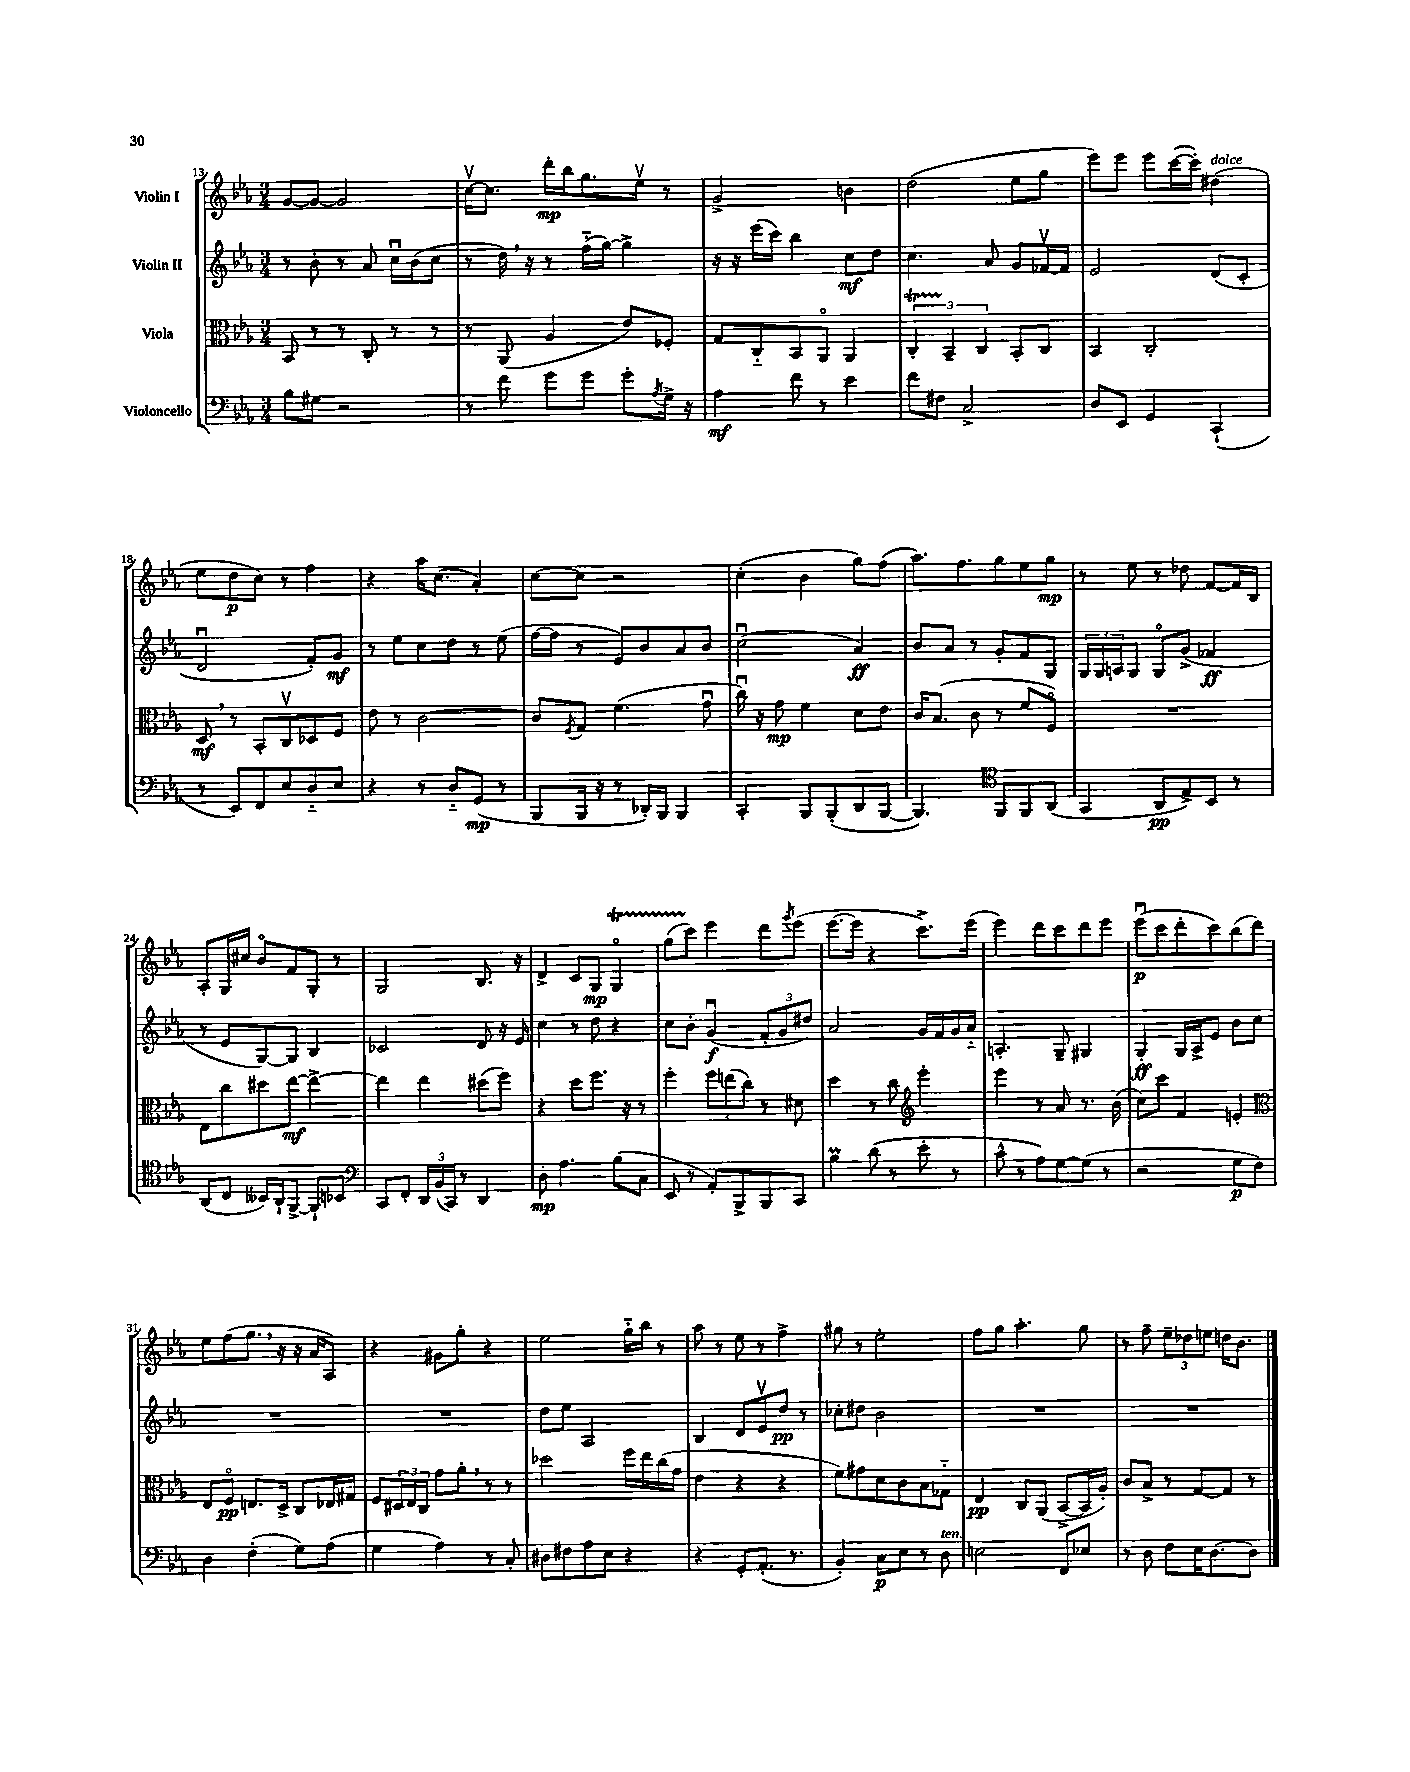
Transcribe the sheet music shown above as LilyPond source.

<<
\new StaffGroup <<
\new Staff = "s0" \with { instrumentName = "Violin I" } {
    \clef treble \key ees \major \numericTimeSignature \time 3/4
    g'8~ g'8~ g'2 |
    c''16~\upbow c''8. d'''16-.\mp bes''16 g''8. ees''16\upbow r8 |
    g'2-> b'4 |
    d''2( ees''8 g''8 |
    ees'''8) ees'''8 ees'''8 c'''16~( c'''16-.) dis''4^\markup { \italic "dolce" }( |
    ees''8 d''8\p c''8) r8 f''4 |
    r4 aes''16 c''8.( aes'4-.) |
    c''8~ c''8 r2 |
    c''4-.( bes'4 g''8) f''8( |
    aes''8.) f''8. g''8 ees''8 g''8\mp |
    r8 ees''8 r8 des''8 f'8~ f'16 bes16 |
    aes8-. g16 cis''16 bes'8\flageolet f'8 g8-. r8 |
    g2 bes8. r16 |
    d'4-> c'8 g8\mp g4\flageolet\startTrillSpan |
    g''8( c'''8\stopTrillSpan) ees'''4 d'''8 \acciaccatura { g'''8 } ees'''8( |
    ees'''8.~ ees'''16 r4 c'''8.->) ees'''16( |
    ees'''4) d'''8 c'''8 d'''8 ees'''8 |
    ees'''8\downbow\p( c'''8 d'''8-. c'''8) bes''8( d'''8) |
    ees''8 f''8( g''8. \breathe r16 r16 aes'16 aes8) |
    r4 gis'8 g''8-. r4 |
    ees''2 g''16-_ bes''16 r8 |
    aes''8 r8 ees''8 r8 f''4-> |
    gis''8 r8 ees''2-. |
    f''8 g''8 aes''4.-. g''8 |
    r8 f''8-- \tuplet 3/2 { ees''8-- des''8 e''8 } d''16 bes'8. \bar "|." |
}
\new Staff = "s1" \with { instrumentName = "Violin II" } {
    \clef treble \key ees \major \numericTimeSignature \time 3/4
    r8 bes'8-. r8 aes'8 c''16\downbow bes'16( c''8 |
    r8 d''16) \breathe r16 r8 f''16-_( g''16~) g''4-> |
    r16 r16 ees'''16( c'''16) bes''4 c''8\mf d''8 |
    c''4. aes'8 g'8 fes'16~\upbow fes'16 |
    ees'2 d'8( c'8-. |
    d'2\downbow f'8-.) g'8\mf |
    r8 ees''8 c''8 d''8 r8 ees''8( |
    f''16~ f''16 r8 ees'8) bes'8 aes'8 bes'8 |
    c''2\downbow( aes'4\ff) |
    bes'8 aes'8 r8 g'8-. f'8 g8 |
    \tuplet 3/2 { g16 g16 a16 } g8 g8\flageolet g'8->( fes'4\ff |
    r8 ees'8 g8~) g8 bes4 |
    ces'2 d'8 r16 ees'16 |
    c''4 r8 d''8 r4 |
    c''8 bes'8-. g'4\downbow\f( \tuplet 3/2 { f'8-. g'8 dis''8) } |
    aes'2 g'16 f'16 g'16 aes'16-_ |
    a4.-. g8-- gis4 |
    g4-.\ff g16 aes16-> ees'8 bes'8 c''8 |
    R2. |
    R2. |
    d''8 ees''8 aes2 |
    bes4 d'8 ees'8\upbow d''8\pp r8 |
    ces''8-. dis''8 bes'2 |
    R2. |
    R2. \bar "|." |
}
\new Staff = "s2" \with { instrumentName = "Viola" } {
    \clef alto \key ees \major \numericTimeSignature \time 3/4
    bes,8 r8 r8 c8-. r8 r8 |
    r8 aes,8( aes4 ees'8) fes8-. |
    g8 c8-_ bes,8 aes,8\flageolet aes,4 |
    \tuplet 3/2 { c4-.\startTrillSpan bes,4--\stopTrillSpan c4 } bes,8-. c8 |
    bes,4 c2-. |
    d8\mf \breathe r8 bes,8-. c8\upbow des8 f8 |
    ees'8 r8 c'2~ |
    c'8 \acciaccatura { f8 } g8 f'4.( g'8\downbow |
    c''16\downbow) r16 g'8\mp f'4 d'8 ees'8 |
    c'16 bes8.( c'8 r8 f'8 f8\flageolet) |
    R2. |
    ees8 c''8 dis''8 ees''8~\mf ees''4~-> |
    ees''4 ees''4 dis''8( f''8) |
    r4 d''8 f''8. r16 r8 |
    f''4-. \tuplet 3/2 { f''8 e''8( c''8) } r8 dis'8 |
    d''4 r8 c''8 \clef treble ees'''4-. |
    ees'''4 r8 aes'8 r8. bes'16( |
    c''8) c'''8 f'4 e'4-. |
    \clef alto ees8 f8\flageolet\pp e8. d16-> c8 ees16 gis16 |
    f8 \tuplet 3/2 { dis16 ees16 c16 } g'8 aes'8-. \breathe r8 r8 |
    des''2 f''16 ees''16 c''16( g'16 |
    ees'4 r4 r4 |
    f'8) gis'8 d'8 c'8 bes8 ges8-_ |
    ees4\pp c8 aes,8( bes,8~-> bes,16 aes16-.) |
    c'8 bes8-> r8 g8~ g8 r8 \bar "|." |
}
\new Staff = "s3" \with { instrumentName = "Violoncello" } {
    \clef bass \key ees \major \numericTimeSignature \time 3/4
    bes8 gis8 r2 |
    r8 f'8 g'8 g'8 g'8-. \acciaccatura { aes8 } g16-> r16 |
    aes4\mf f'8 r8 ees'4 |
    f'8 fis8 c2-> |
    d8 ees,8 g,4 c,4-!( |
    r8 ees,8) f,8 ees8 d8-_ ees8 |
    r4 r8 d8-_ g,8\mp( r8 |
    bes,,8 bes,,16 r16 r8 des,16-.) bes,,16 bes,,4 |
    c,4-. bes,,8 bes,,8-.( d,8 bes,,8~ |
    bes,,4.) \clef tenor f,8 f,8 aes,8( |
    g,4 aes,8\pp ees8->) bes,8 r8 |
    aes,8( c8 beses,16) aes,16-! f,8~-> f,8-! bes,8 |
    \clef bass c,8 f,8-. \tuplet 3/2 { d,16 bes,16( c,16) } r8 d,4 |
    d8-.\mp aes4. bes8( c8 |
    ees,8 r8 aes,8-.) bes,,8-> bes,,8 c,8 |
    bes4\prall d'8( r8 ees'8-. r8 |
    c'8-^ r8 aes8) g8~ g8( r8 |
    r2 g8\p f8) |
    d4 f4-.( g8) aes8( |
    g4 aes4) r8 c8-. |
    dis8 fis8 aes8 ees8 r4 |
    r4 g,8-. aes,8.-.( r8. |
    bes,4-.) c8\p ees8 r8 d8^\markup { \italic "ten." } |
    e2 f,8 ees8 |
    r8 d8 f8 ees16 d8.~ d8 \bar "|." |
}
>>
>>
\layout { \context { \Score currentBarNumber = #13 } }
